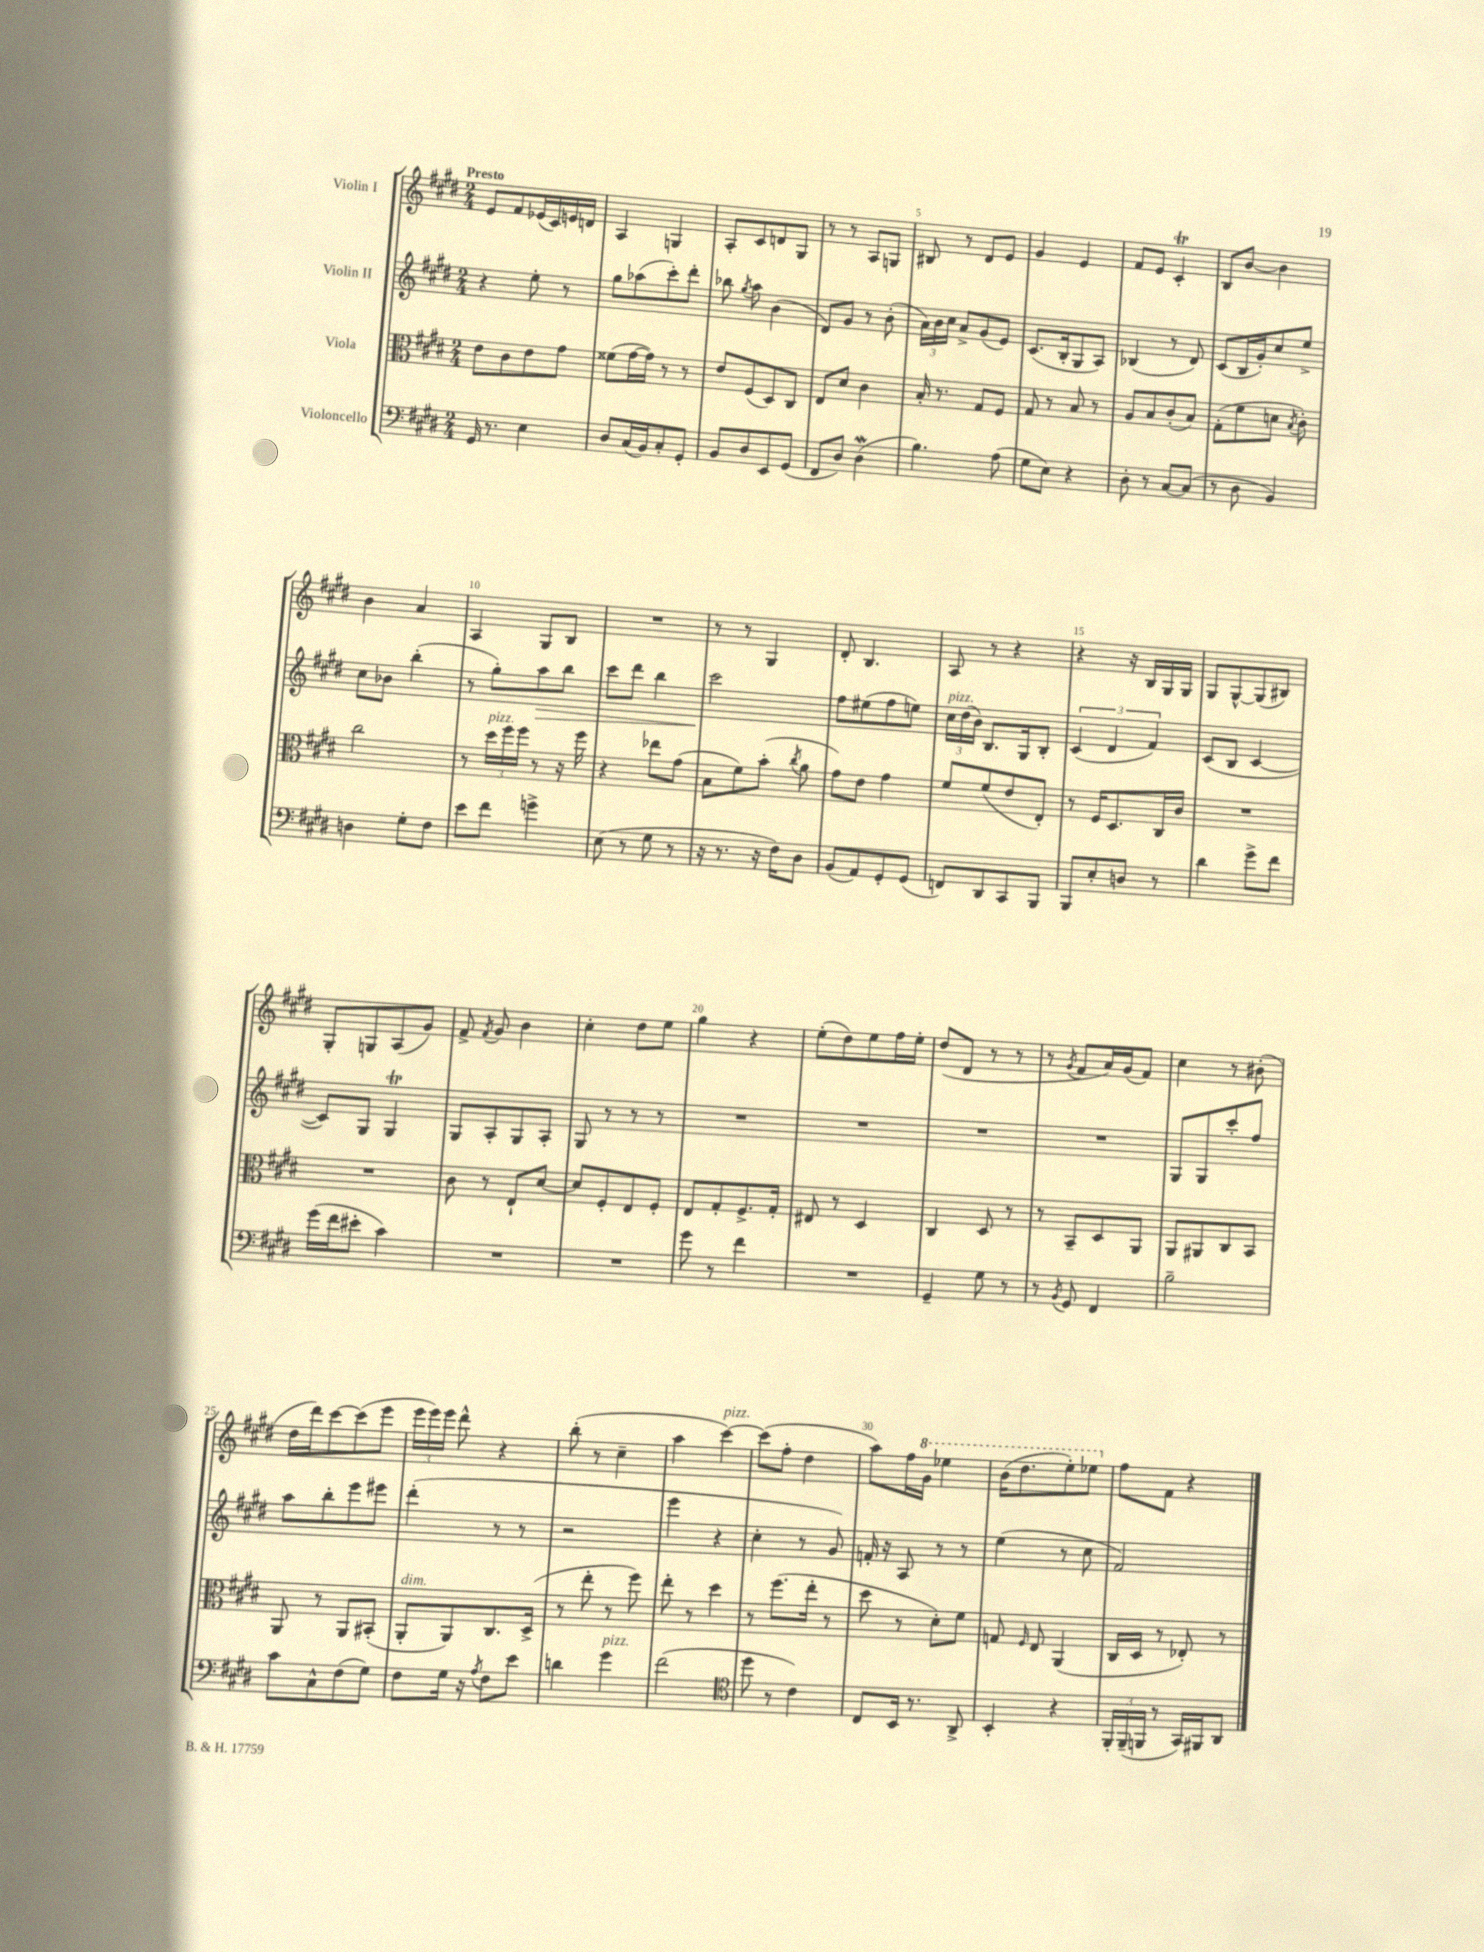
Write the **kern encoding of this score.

**kern	**kern	**kern	**kern
*staff4	*staff3	*staff2	*staff1
*clefF4	*clefC3	*clefG2	*clefG2
*k[f#c#g#d#]	*k[f#c#g#d#]	*k[f#c#g#d#]	*k[f#c#g#d#]
*M2/4	*M2/4	*M2/4	*M2/4
16GG#	8e	4r	8e
8.r	.	.	.
.	8c#	.	8f#
4E	8e	8ee'	(16e-
.	.	.	16c#)
.	8g#	8r	16e
.	.	.	16d
=	=	=	=
8D#	(8f##	8gg#	4A
(16C#	[16g#	(8aa-	.
16BB)	16g#])	.	.
8C#'	8r	8ccc#')	4G
8GG#'	8r	8ddd#'	.
=	=	=	=
8BB	8e	8bb-	8A'
.	.	8qgg#	.
8D#	(8F#	8aa	8c#
8EE	8D#)	(4b	8d
(8GG#	8C#	.	8G#
=	=	=	=
8FF#	8E	8d#)	8r
8D#)	8d#	8g#	8r
(4D#	4c#	8r	8A
.	.	(8b'	8G
=	=	=	=
4.B)	16B'	24a)	8B#
.	.	24b	.
.	8.r	.	.
.	.	24cc#	.
.	.	8a^	8r
.	8G#	(8g#	8d#
(8A	8F#	8e)	8e
=	=	=	=
8G#	8G#	(8.c#	4g#
8E)	8r	.	.
.	.	16B'	.
4r	8B	8G#	4e
.	8r	8A)	.
=	=	=	=
8D#'	8A	(4B-	8f#
8r	8B	.	8e
[8C#	(8c#'	8r	4c#'
(8C#]	8B)	8d#)	.
=	=	=	=
8r	(8G#'	(8c#	8B
8D#	8f#	16B	[8b
.	.	16g#')	.
4BB)	8d	8cc#	4b]
.	8qB	.	.
.	8c#')	8ee^	.
=	=	=	=
4D	2cc#	8cc#	4b
.	.	8b-	.
8G#'	.	(4bb'	4a
8F#	.	.	.
=	=	=	=
8e	8r	8r	4A
8f#	24dd#	8gg#')	.
.	24ff#	.	.
.	24ff#	.	.
4g^	8r	8aa	8G#
.	16r	8bb	8B
.	16ff#	.	.
=	=	=	=
(8E	4r	8ccc#	2r
8r	.	8ddd#	.
8G#	8ee-	4bb	.
8r	(8g#	.	.
=	=	=	=
16r	8B	2ccc#	8r
8.r	.	.	.
.	8f#)	.	8r
16r	(8b'	.	4G#
16F#)	.	.	.
.	8qcc#	.	.
8D#	8a	.	.
=	=	=	=
(8BB	8g#)	8ff#	8d#'
8AA)	8e	(8ee#	4.B
8GG#'	4g#	8ff#	.
(8GG#	.	8ee)	.
=	=	=	=
8FF)	8f#	24cc#	8A
.	.	(24dd#	.
.	.	24b)	.
8DD#	(8f#	8.B	8r
8CC#	8e	.	4r
.	.	16G#	.
8BBB	8E')	8B'	.
=	=	=	=
8BBB	8r	(6c#	4r
8E'	16F#	.	.
.	.	6d#	.
.	8.D#	.	.
8D	.	.	16r
.	.	.	16B
.	.	6f#)	.
8r	16C#	.	16G#
.	16c#	.	16G#
=	=	=	=
4d#	2r	(8c#	8G#
.	.	8B	[8G#^^
8g#^	.	[4c#	(8G#]
8f#	.	.	8B#)
=	=	=	=
(16g#	2r	8c#])	8G#'
16f#	.	.	.
8e#'	.	8G#	8G
4c#)	.	4G#	(8A
.	.	.	8g#)
=	=	=	=
2r	8c#	8G#	8f#^
.	.	.	8qf#
.	8r	8A'	8g#
.	8E`	8G#	4b
.	[8d#	8A'	.
=	=	=	=
2r	8d#]	8G#	4cc#'
.	8F#'	8r	.
.	8E	8r	8dd#
.	8F#'	8r	8ee
=	=	=	=
8g#	8E	2r	4gg#
8r	8G#'	.	.
4f#	8.F#^	.	4r
.	16G#'	.	.
=	=	=	=
2r	8E#	2r	(8ee'
.	8r	.	8dd#)
.	4D#	.	8ee
.	.	.	16ff#
.	.	.	16ee'
=	=	=	=
4GG#~	4C#	2r	(8dd#
.	.	.	8d#
8G#	8D#	.	8r
8r	8r	.	8r
=	=	=	=
8r	8r	2r	8r
8qBB	.	.	8qg#
8GG#	8BB~	.	8f#
4FF#	8D#	.	16a)
.	.	.	(16g#
.	8AA	.	8f#)
=	=	=	=
2B~	8AA	8G#	4cc#
.	8AA#	8G#	.
.	8C#	8ccc#'	8r
.	8BB	8ff#	(8b#'
=	=	=	=
8c#	8AA	8aa	16dd#
.	.	.	16ddd#)
8C#^^	8r	8bb'	[8ccc#
(8F#	8AA	8eee	(8ccc#]
8G#)	(8BB#'	8eee#	8eee
=	=	=	=
8F#	8AA'	(4ddd#'	24eee
.	.	.	24eee)
.	.	.	24eee
16G#	8AA)	.	8ddd#^^
16r	.	.	.
8qA	.	.	.
8F#	8.C#	8r	4r
8e	.	8r	.
.	(16D#^	.	.
=	=	=	=
4d	8r	2r	(8bb'
.	8ee'	.	8r
4g#	8r	.	4cc#~
.	8ff#)	.	.
=	=	=	=
(2f#	8ee'	4eee	4aa
.	8r	.	.
.	4dd#	4r	[4ccc#)
=	=	=	=
*clefC4	*	*	*
8dd#	8r	4cc#'	(8ccc#]
8r	(8.ff#	.	8ff#'
4c#)	.	8r	4dd#
.	16ee'	.	.
.	8r	8g#)	.
=	=	=	=
8C#	8dd#	16f'	8aa)
.	.	16r	.
16BB	8r	8A	16ff#
8.r	.	.	16gg#
.	8d#')	8r	4eee-
8AA^	8f#	8r	.
=	=	=	=
4BB'	8G	(4ee	(16bb
.	.	.	8.ddd#
.	16qqF#	.	.
.	8E	.	.
4r	(4AA	8r	8eee')
.	.	8cc#	8eee-
=	=	=	=
24FF#'	16C#	2f#)	8ff#
(24FF#~	.	.	.
.	16D#	.	.
24FF	.	.	.
8r	8r	.	8f#
16GG#)	8E-')	.	4r
16FF#	.	.	.
8AA	8r	.	.
==	==	==	==
*-	*-	*-	*-
